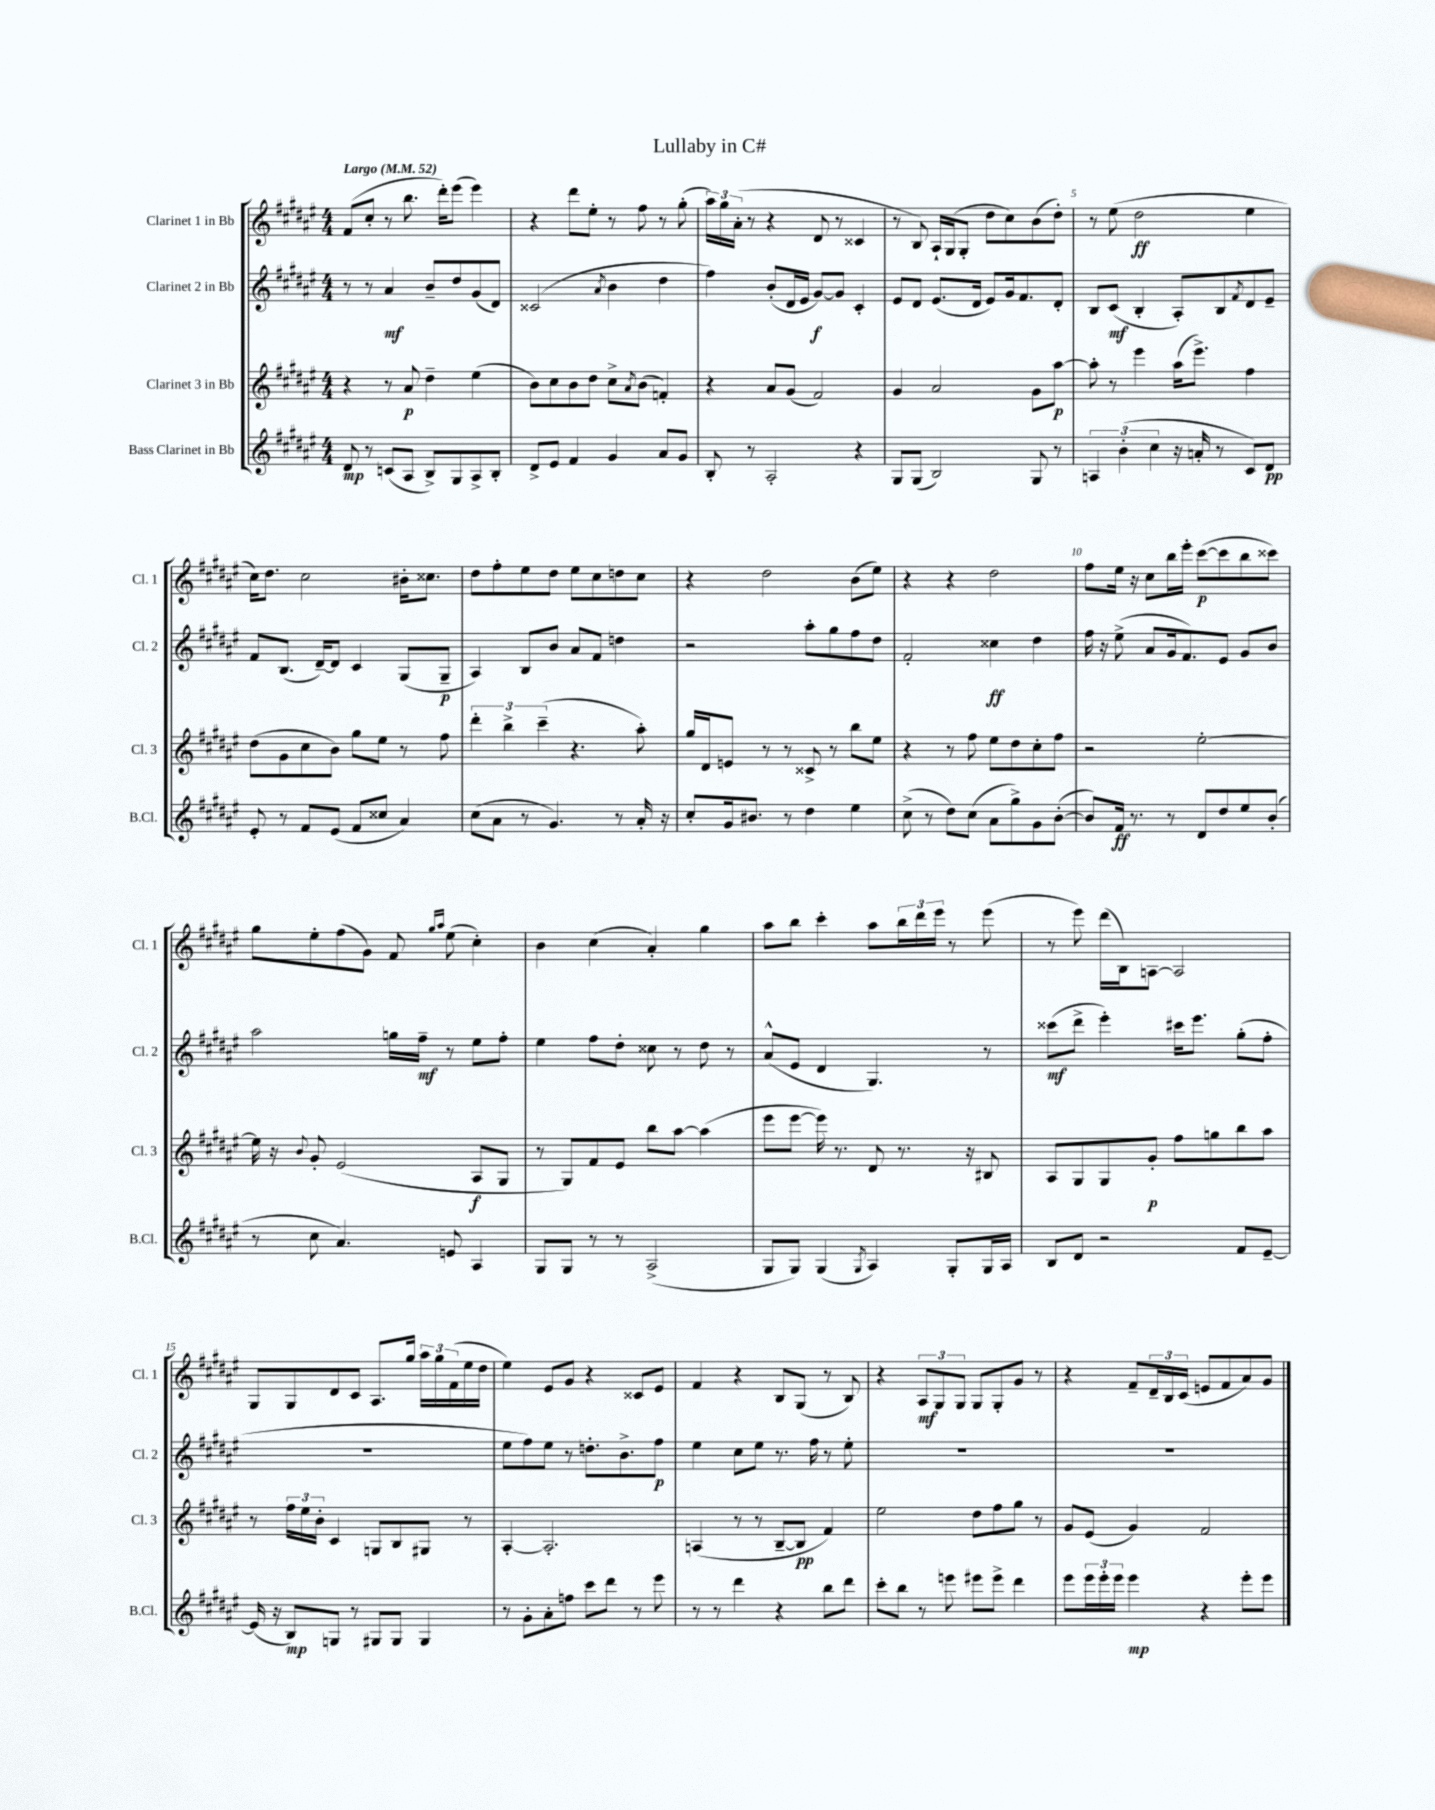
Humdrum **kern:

**kern	**dynam	**kern	**dynam	**kern	**dynam	**kern	**dynam
*part4	*part4	*part3	*part3	*part2	*part2	*part1	*part1
*staff4	*staff4	*staff3	*staff3	*staff2	*staff2	*staff1	*staff1
*I"Bass Clarinet in Bb	*	*I"Clarinet 3 in Bb	*	*I"Clarinet 2 in Bb	*	*I"Clarinet 1 in Bb	*
*I'B.Cl.	*	*I'Cl. 3	*	*I'Cl. 2	*	*I'Cl. 1	*
*clefG2	*	*clefG2	*	*clefG2	*	*clefG2	*
*k[f#c#g#d#a#e#]	*	*k[f#c#g#d#a#e#]	*	*k[f#c#g#d#a#e#]	*	*k[f#c#g#d#a#e#]	*
*M4/4	*	*M4/4	*	*M4/4	*	*M4/4	*
*MM52	*	*MM52	*	*MM52	*	*MM52	*
=1	=1	=1	=1	=1	=1	=1	=1
!	!	!	!	!	!	!LO:TX:a:B:t=Largo	!
8d#/	mp	4r	.	8r	.	(8f#/L	.
8r	.	.	.	8r	.	8cc#'/J	.
(8cn/L	.	8r	.	4a#/	mf	8r	.
8A#/J	.	8a#/	p	.	.	8.bb\	.
8B^/L)	.	4dd#~\	.	8b~/L	.	.	.
.	.	.	.	.	.	16ddd#'\KL)	.
8G#/	.	.	.	8dd#/	.	(8eee#\J	.
8A#^/	.	(4ee#\	.	(8g#/	.	4eee#\)	.
8B'/J	.	.	.	8d#/J)	.	.	.
=2	=2	=2	=2	=2	=2	=2	=2
8d#^/L	.	8b\L)	.	(2c##X/	.	4r	.
8e#/J	.	8cc#\	.	.	.	.	.
4f#/	.	8b\	.	.	.	8ddd#\L	.
.	.	8dd#\J	.	.	.	8ee#'\J	.
.	.	.	.	8qa#/	.	.	.
4g#/	.	8cc#^\L	.	4b\	.	8r	.
.	.	8qa#/	.	.	.	.	.
.	.	(8b\J	.	.	.	8ff#\	.
8a#/L	.	4fn'/)	.	4dd#\	.	8r	.
8g#/J	.	.	.	.	.	(8gg#'\	.
=3	=3	=3	=3	=3	=3	=3	=3
8B'/	.	4r	.	4ff#\)	.	24aa#\LL)	.
.	.	.	.	.	.	24gg#\	.
.	.	.	.	.	.	(24a#'\JJ	.
8r	.	.	.	.	.	8r	.
2A#'/	.	8a#/L	.	(8b'/L	.	4r	.
.	.	(8g#/J	.	16d#/L	.	.	.
.	.	.	.	16e#/JJ	.	.	.
.	.	2f#/)	.	[8g#/L)	f	8d#/	.
.	.	.	.	8g#/J]	.	8r	.
4r	.	.	.	4c#'/	.	4c##X/	.
=4	=4	=4	=4	=4	=4	=4	=4
8G#/L	.	4g#/	.	8e#/L	.	8r	.
(8G#/J	.	.	.	8d#/J	.	8B/)	.
2B/)	.	2a#/	.	(8.e#/L	.	16A#`/LL	.
.	.	.	.	.	.	(16G#/J	.
.	.	.	.	.	.	8G#'/J	.
.	.	.	.	16d#/Jk	.	.	.
.	.	.	.	8e#/L)	.	8dd#\L	.
.	.	.	.	16g#/k	.	8cc#\)	.
.	.	.	.	8.f#/	.	.	.
8G#/	.	8g#\L	.	.	.	(8b\	.
8r	.	[8aa#\J	p	8d#'/J	.	8dd#'\J)	.
=5	=5	=5	=5	=5	=5	=5	=5
6An/	.	8aa#'\]	.	8B/L	.	8r	.
.	.	8r	.	(8c#/J	mf	(8ee#\	.
(6b'\	.	.	.	.	.	.	.
.	.	4eee#\	.	4B'/	.	2dd#\	ff
6cc#\	.	.	.	.	.	.	.
16r	.	(16aa#\KL	.	8A#'/L)	.	.	.
16an'/	.	8.eee#^\J)	.	.	.	.	.
8r	.	.	.	8B/	.	.	.
.	.	.	.	8qf#/	.	.	.
8c#/L)	.	4ff#\	.	8d#/	.	4ee#\	.
8d#/J	pp	.	.	8e#~/J	.	.	.
!!LO:LB:g=z
=6	=6	=6	=6	=6	=6	=6	=6
8e#'/	.	(8dd#\L	.	8f#/L	.	16cc#\KL)	.
.	.	.	.	.	.	8.dd#\J	.
8r	.	8g#\	.	(8.B/J	.	.	.
8f#/L	.	8cc#\	.	.	.	2cc#\	.
.	.	.	.	[16d#~/KL)	.	.	.
(8e#/J	.	8b\J)	.	8d#/J]	.	.	.
8f#/L	.	8gg#\L	.	4c#/	.	.	.
8cc##X/J	.	8ee#\J	.	.	.	.	.
4a#/)	.	8r	.	(8G#/L	.	16b#X'\KL	.
.	.	.	.	.	.	8.cc##X\J	.
.	.	8ff#\	.	8G#~/J	p	.	.
=7	=7	=7	=7	=7	=7	=7	=7
(8cc#\L	.	6ddd#'\	.	4A#/)	.	8dd#\L	.
8a#\J	.	.	.	.	.	8ff#'\	.
.	.	6bb^\	.	.	.	.	.
8r	.	.	.	8B/L	.	8ee#\	.
.	.	(6ccc#~\	.	.	.	.	.
4.g#/)	.	.	.	8b/J	.	8dd#\J	.
.	.	4.r	.	8a#/L	.	8ee#\L	.
.	.	.	.	8f#/J	.	8cc#\	.
8r	.	.	.	4ddn\	.	8ddn\	.
16a#'/	.	8aa#'\)	.	.	.	8cc#\J	.
16r	.	.	.	.	.	.	.
=8	=8	=8	=8	=8	=8	=8	=8
8cc#'/L	.	16gg#/LL	.	2r	.	4r	.
.	.	16d#/J	.	.	.	.	.
16g#/k	.	8en/J	.	.	.	.	.
8.b#X/J	.	.	.	.	.	.	.
.	.	8r	.	.	.	2dd#\	.
8r	.	8r	.	.	.	.	.
4dd#\	.	8c##X^/	.	8aa#'\L	.	.	.
.	.	8r	.	8gg#\	.	.	.
4ee#\	.	8bb\L	.	8ff#\	.	(8b\L	.
.	.	8ee#\J	.	8dd#\J	.	8ee#\J)	.
=9	=9	=9	=9	=9	=9	=9	=9
(8cc#^\	.	4r	.	2f#'/	.	4r	.
8r	.	.	.	.	.	.	.
8dd#\L)	.	8r	.	.	.	4r	.
(8cc#\J	.	8ff#\	.	.	.	.	.
8a#\L	.	8ee#\L	.	4cc##X\	ff	2dd#\	.
8gg#^\)	.	8dd#\	.	.	.	.	.
8g#\	.	8cc#'\	.	4dd#\	.	.	.
([8b'\J	.	8ff#\J	.	.	.	.	.
=10	=10	=10	=10	=10	=10	=10	=10
8b/L])	.	2r	.	16ff#\	.	8ff#\L	.
.	.	.	.	16r	.	.	.
16f#/Jk	ff	.	.	(8ee#^\	.	16ee#\Jk	.
8.r	.	.	.	.	.	16r	.
.	.	.	.	8a#/L	.	8cc#\L	.
8r	.	.	.	16g#/k	.	16bb\L	.
.	.	.	.	8.f#/)	.	16eee#'\JJ	.
8d#/L	.	[2ee#'\	.	.	.	([8ccc#\L	p
8dd#/	.	.	.	8e#/J	.	8ccc#\]	.
8ee#/	.	.	.	8g#/L	.	8bb\	.
(8b'/J	.	.	.	8b/J	.	8ccc##X\J)	.
!!LO:LB:g=z
=11	=11	=11	=11	=11	=11	=11	=11
8r	.	16ee#\]	.	2aa#\	.	8gg#\L	.
.	.	16r	.	.	.	.	.
.	.	8qqb/	.	.	.	.	.
8cc#\	.	8g#'/	.	.	.	8ee#'\	.
4.a#/)	.	(2e#/	.	.	.	(8ff#\	.
.	.	.	.	.	.	8g#\J)	.
.	.	.	.	16ggn\LL	.	8f#/	.
.	.	.	.	16ff#~\JJ	mf	.	.
.	.	.	.	.	.	16qqgg#/LL	.
.	.	.	.	.	.	16qqaa#/JJ	.
8en/	.	.	.	8r	.	(8ee#\	.
4A#/	.	8A#/L	f	8ee#\L	.	4cc#'\)	.
.	.	8G#/J	.	8ff#'\J	.	.	.
=12	=12	=12	=12	=12	=12	=12	=12
8G#/L	.	8r	.	4ee#\	.	4b\	.
8G#/J	.	8G#/L)	.	.	.	.	.
8r	.	8f#/	.	8ff#\L	.	(4cc#\	.
8r	.	8e#/J	.	8dd#'\J	.	.	.
(2A#^/	.	8bb\L	.	8cc##X\	.	4a#'/)	.
.	.	[8aa#\J	.	8r	.	.	.
.	.	(4aa#\]	.	8dd#\	.	4gg#\	.
.	.	.	.	8r	.	.	.
=13	=13	=13	=13	=13	=13	=13	=13
8G#/L	.	8eee#\L	.	(8a#^^/L	.	8aa#\L	.
8G#/J)	.	[8eee#\J	.	8e#/J	.	8bb\J	.
(4G#/	.	16eee#\])	.	4d#/	.	4ccc#'\	.
.	.	8.r	.	.	.	.	.
8qG#/	.	.	.	.	.	.	.
4A#/)	.	8d#/	.	4.G#/)	.	8aa#\L	.
.	.	8.r	.	.	.	24bb\L	.
.	.	.	.	.	.	24ddd#\	.
.	.	.	.	.	.	24eee#\JJ	.
8G#'/L	.	.	.	.	.	8r	.
.	.	16r	.	.	.	.	.
16G#/L	.	8B#X/	.	8r	.	(8eee#\	.
16A#/JJ	.	.	.	.	.	.	.
=14	=14	=14	=14	=14	=14	=14	=14
8B/L	.	8A#/L	.	(8ccc##X\L	mf	8r	.
8d#/J	.	8G#/	.	8ddd#^\J	.	8eee#\)	.
2r	.	8G#/	.	4eee#'\)	.	(16ddd#\LL	.
.	.	.	.	.	.	16B\J)	.
.	.	8g#'/J	p	.	.	[8An\J	.
.	.	8ff#\L	.	16ccc#X\KL	.	2A/]	.
.	.	.	.	8.eee#\J	.	.	.
.	.	8ggn\	.	.	.	.	.
8f#/L	.	8bb\	.	(8gg#'\L	.	.	.
[8e#~/J	.	8aa#\J	.	8ff#'\J	.	.	.
!!LO:LB:g=z
=15	=15	=15	=15	=15	=15	=15	=15
(16e#/]	.	8r	.	1r	.	8G#/L	.
16r	.	.	.	.	.	.	.
8B/L)	mp	24ff#\LL	.	.	.	8G#/	.
.	.	24ee#\	.	.	.	.	.
.	.	24b'\JJ	.	.	.	.	.
8Gn/J	.	4c#/	.	.	.	8d#/	.
8r	.	.	.	.	.	8c#/J	.
8G#X/L	.	8Gn/L	.	.	.	8.A#/L	.
8G#/J	.	8B/	.	.	.	.	.
.	.	.	.	.	.	16gg#/Jk	.
4G#/	.	8G#X/J	.	.	.	24aa#\LL	.
.	.	.	.	.	.	24gg#\	.
.	.	.	.	.	.	(24f#\	.
.	.	8r	.	.	.	16ee#\	.
.	.	.	.	.	.	16dd#\JJ	.
=16	=16	=16	=16	=16	=16	=16	=16
8r	.	[4A#'/	.	8ee#\L	.	4ee#\)	.
8g#'\L	.	.	.	8ff#\)	.	.	.
8a#'\	.	2.A#'/]	.	8ee#\J	.	8e#/L	.
8ffn\J	.	.	.	8r	.	8g#/J	.
8ccc#\L	.	.	.	8.ddn'\L	.	4r	.
8ddd#\J	.	.	.	.	.	.	.
.	.	.	.	8.b^\	.	.	.
8r	.	.	.	.	.	8c##X/L	.
8eee#\	.	.	.	8ff#\J	p	8e#/J	.
=17	=17	=17	=17	=17	=17	=17	=17
8r	.	(4An/	.	4ee#\	.	4f#/	.
8r	.	.	.	.	.	.	.
4ddd#\	.	8r	.	8cc#\L	.	4r	.
.	.	8r	.	8ee#\J	.	.	.
4r	.	[8B~/L	.	8.r	.	8B/L	.
.	.	8B/J]	pp	.	.	(8G#/J	.
.	.	.	.	16ff#\	.	.	.
8bb\L	.	4f#/)	.	8r	.	8r	.
8ddd#\J	.	.	.	8ee#'\	.	8B/)	.
=18	=18	=18	=18	=18	=18	=18	=18
8ccc#'\L	.	2ee#\	.	1r	.	4r	.
8bb\J	.	.	.	.	.	.	.
8r	.	.	.	.	.	12A#/L	mf
.	.	.	.	.	.	12G#/	.
8eeen\	.	.	.	.	.	.	.
.	.	.	.	.	.	12G#/J	.
8eee#X\L	.	8dd#\L	.	.	.	8G#/L	.
8eee#^\J	.	8ff#\	.	.	.	8G#'/	.
4ddd#\	.	8gg#\J	.	.	.	8g#/J	.
.	.	8r	.	.	.	8r	.
=19	=19	=19	=19	=19	=19	=19	=19
8eee#\L	.	8g#/L	.	1r	.	4r	.
24eee#\L	.	(8e#/J	.	.	.	.	.
24eee#'\	.	.	.	.	.	.	.
24eee#\JJ	.	.	.	.	.	.	.
4eee#\	mp	4g#/)	.	.	.	8f#~/L	.
.	.	.	.	.	.	24d#~/L	.
.	.	.	.	.	.	24B/	.
.	.	.	.	.	.	(24c#/JJ	.
4r	.	2f#/	.	.	.	8en/L	.
.	.	.	.	.	.	8f#/	.
8eee#'\L	.	.	.	.	.	8a#/)	.
8eee#\J	.	.	.	.	.	8g#/J	.
==	==	==	==	==	==	==	==
*-	*-	*-	*-	*-	*-	*-	*-
